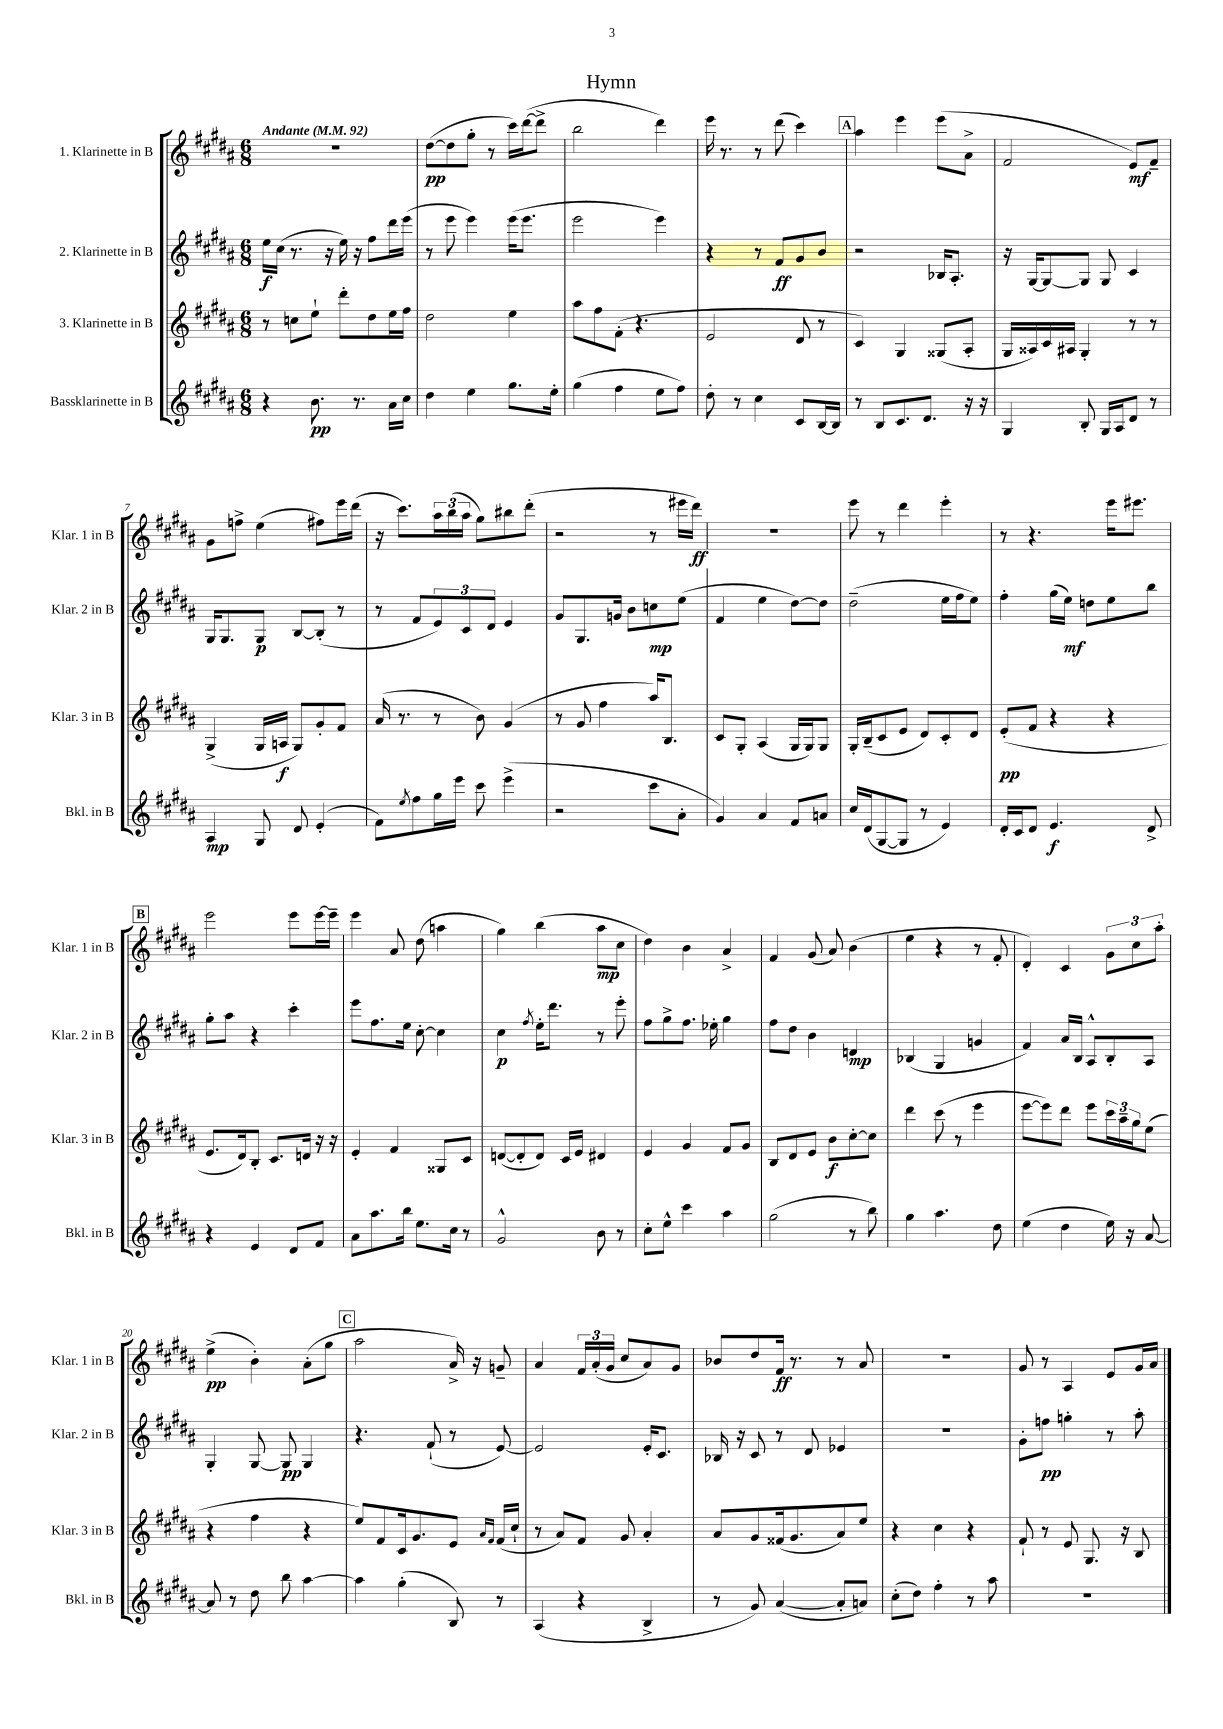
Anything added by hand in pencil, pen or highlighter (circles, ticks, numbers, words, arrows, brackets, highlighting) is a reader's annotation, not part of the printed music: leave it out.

**kern	**kern	**kern	**kern
*staff4	*staff3	*staff2	*staff1
*clefG2	*clefG2	*clefG2	*clefG2
*k[f#c#g#d#a#]	*k[f#c#g#d#a#]	*k[f#c#g#d#a#]	*k[f#c#g#d#a#]
*M6/8	*M6/8	*M6/8	*M6/8
*MM92	*MM92	*MM92	*MM92
4r	8r	16ee\LL	2.r
.	.	(16cc#\JJ	.
.	8cc\L	8.r	.
8.b\	8ee`\J	.	.
.	.	16r	.
.	8ddd#'\L	16ee\)	.
8.r	.	16r	.
.	8dd#\	8ff#\L	.
16a#\LL	16ee\L	16ddd#\L	.
16cc#\JJ	16ff#\JJ	(16eee\JJ	.
=	=	=	=
4dd#\	2dd#\	8r	([8dd#\L
.	.	8eee\	8dd#\]
4ee\	.	4eee\)	8gg#'\J
.	.	.	8r
8.gg#\L	4ee\	(16eee\LK	16ccc#\LL)
.	.	8.eee\J	([16ddd#\J
.	.	.	8ddd#^\]J
16ee'\Jk	.	.	.
=	=	=	=
(4gg#\	8aa#\L	2eee\	2bb\
.	8ff#\	.	.
4ff#\	(8f#'\J	.	.
.	4.r	.	.
8ee\L	.	4eee\)	4ddd#\)
8ff#\J)	.	.	.
=	=	=	=
8dd#'\	2e/	4r	16eee\
.	.	.	8.r
8r	.	.	.
4cc#\	.	8r	8r
.	.	8f#/L	(8ddd#\
8c#/L	8d#/	8g#/	4ccc#\)
[16B/L	8r	8b/J	.
16B/]JJ	.	.	.
=	=	=	=
8r	4c#/)	2r	4aa#\
8B/L	.	.	.
8.c#/	4G#/	.	4eee\
8.d#/J	.	.	.
.	(8G##/L	16B-/LK	(8eee\L
.	.	8.A#'/J	.
16r	8A#'/J	.	8a#^\J
16r	.	.	.
=	=	=	=
4G#/	16G#/LL	16r	2f#/
.	16A##/)	[16G#/LK	.
.	16c#/	8G#/_	.
.	16A#/JJ	.	.
8B'/	4G#'/	8G#/]J	.
16G#/LL	.	8G#/	.
16A#/J	.	.	.
8d#/J	8r	4c#/	8e/L)
8r	8r	.	8f#~/J
=	=	=	=
4A#/	(4G#^/	16G#/LK	8g#\L
.	.	8.G#/	.
.	.	.	8ff^\J
8G#/	16G#/LL	8G#/J	(4ee\
.	16A/JJ	.	.
8d#/	8G#/L)	[8B/L	.
(4e'/	8g#'/	(8B'/]J	8ff#\L)
.	8f#/J	8r	16eee\L
.	.	.	(16ddd#\JJ
=	=	=	=
8f#\L)	(16a#/	8r	16r
.	8.r	.	8.ccc#\L)
8qee/	.	.	.
8ff#\	.	8f#/L	.
16gg#\L	8r	12e/)	24aa#\L
.	.	.	(24bb\
16eee\JJ	.	.	.
.	.	12c#/	24aa#\JJ
8ccc#\	8b\)	.	8gg#\L)
.	.	12d#/J	.
(4eee^\	(4g#/	4e/	8bb#\
.	.	.	(8ddd#'\J
=	=	=	=
2r	8r	8g#/L	2r
.	8g#/	8.G#/	.
.	4ff#\	.	.
.	.	16g/Jk	.
.	.	8b\L	.
8ccc#\L	16aa#/LK)	8cc\	8r
.	8.B/J	.	.
8a#'\J	.	(8ee\J	16eee#\LL
.	.	.	16ddd#\JJ)
=	=	=	=
4g#/)	8c#/L	4f#/	2.r
.	8G#'/J	.	.
4a#/	(4A#/	4ee\	.
8f#/L	16G#/LL	[8dd#\L)	.
.	16G#/J)	.	.
8a/J	8G#/J	8dd#\]J	.
=	=	=	=
16cc#/LL	16G#'/LL	(2dd#~\	8eee\
(16d#/J	(16B~/J	.	.
[8G#/	8c#/	.	8r
8G#/]J	8e/J	.	4ddd#\
8r	8d#/L)	.	.
4e/)	8c#'/	16ee\LL	4eee'\
.	.	16ff#\J	.
.	8d#/J	8ee\J)	.
=	=	=	=
16d#'/LL	(8e'/L	4ff#'\	8r
16c#/J	.	.	.
8d#/J	8f#/J	.	4.r
4.e/	4r	(16gg#\LL	.
.	.	16ee\JJ)	.
.	.	8dd\L	.
.	4r	8ee\	16eee\LK
.	.	.	8.eee#\J
8d#^/	.	8bb\J	.
=	=	=	=
4r	8.e/L	8gg#'\L	2eee\
.	.	8aa#\J	.
.	16d#/k)	.	.
4e/	8B'/J	4r	.
.	8.c#/L	.	.
8d#/L	.	4ccc#'\	8eee\L
.	16d/Jk	.	.
8f#/J	16r	.	[16eee\L
.	16r	.	16eee~\]JJ
=	=	=	=
8a#\L	4e'/	8eee\L	4eee\
8.aa#\	.	8.ff#\	.
.	4f#/	.	8a#/
16bb\Jk	.	16ee\Jk	.
8.ee\L	.	[8cc#'\	(8dd#\
.	8G##/L	4cc#\]	4aa\
16cc#\Jk	.	.	.
8r	8c#/J	.	.
=	=	=	=
2g#^^/	([8d/L	4cc#\	4gg#\)
.	8d'/]	.	.
.	.	8qff#/	.
.	8d/J)	16ee'\LK	(4bb\
.	.	8.ddd#\J	.
.	16c#/LL	.	.
.	16e/JJ	.	.
8b\	4d#/	8r	8aa#\L
8r	.	8eee'\	8cc#\J
=	=	=	=
8cc#'\L	4e/	8ff#\L	4dd#\)
8ee^^\J	.	8gg#^\	.
4ccc#\	4g#/	8.ff#\J	4b\
.	.	16ee-'\	.
4aa#\	8f#/L	4gg#\	4a#^/
.	8g#/J	.	.
=	=	=	=
(2gg#\	8B/L	8ff#\L	4f#/
.	8d#/	8dd#\J	.
.	8e/J	4b\	(8g#/
.	8b\L	.	8a#/)
8r	[8cc#'\	4d/	(4b\
8bb\)	8cc#\]J	.	.
=	=	=	=
4gg#\	4ddd#\	(4B-/	4ee\
4.aa#\	(8ccc#\	4G#/	4r
.	8r	.	.
.	4eee\	4g/	8r
8dd#\	.	.	8f#'/
=	=	=	=
(4ee\	[8eee\L	4f#/)	4d#'/)
.	8eee\])	.	.
4dd#\	8ddd#\J	16a#/LL	4c#/
.	.	16B/JJ	.
.	8eee\L	8A#^^/L	.
16ee\)	24ccc#\L	8B'/	12g#\L
.	24aa#~\	.	.
16r	.	.	.
.	24gg#\J	.	12cc#\
[8a#/	(8ee\J	8A#/J	.
.	.	.	12aa#'\J
=	=	=	=
8a#/]	4r	4G#'/	(4ee^\
8r	.	.	.
8dd#\	4ff#\	[8G#/	4b'\)
8bb\	.	8G#/]	.
[4aa#\	4r	4G#/	(8a#'\L
.	.	.	8gg#\J
=	=	=	=
4aa#\]	8ee/L)	4.r	2aa#\
.	8f#/	.	.
(4gg#'\	16c#/k	.	.
.	8.g#/	.	.
.	.	(8f#`/	.
8B/)	8e/J	8r	16a#^/)
.	.	.	16r
.	16qqa#/LL	.	.
.	16qqf#/JJ	.	.
8r	(16f#/LL	[8e/)	8g~/
.	16cc#`/JJ	.	.
=	=	=	=
(4A#/	8r	2e/]	4a#/
.	8a#/L)	.	.
4r	8f#/J	.	24f#/LL
.	.	.	(24a#'/
.	.	.	24g#/JJ
.	8g#/	.	8cc#/L
4B^/	4a#'/	16e'/LK	8a#/)
.	.	8.c#/J	.
.	.	.	8g#/J
=	=	=	=
8r	8a#/L	16B-/	8b-/L
.	.	16r	.
8g#/)	8g#/	8c#/	8dd#/
([4a#/	(16f##/k	8r	16f#/Jk
.	8.g#/	.	8.r
.	.	8d#/	.
8a#'/]L	8a#/)	4e-/	8r
8a/J)	8ee/J	.	8a#/
=	=	=	=
(8cc#'\L	4r	2.r	2.r
8dd#\J)	.	.	.
4ff#'\	4cc#\	.	.
8r	4r	.	.
8aa#\	.	.	.
=	=	=	=
2.r	8f#`/	8g#'\L	8g#/
.	8r	8ff\J	8r
.	8e/	4gg'\	4A#/
.	8.G#/	.	.
.	.	8r	8e/L
.	16r	.	.
.	8B/	8aa#'\	16g#/L
.	.	.	16a#/JJ
==	==	==	==
*-	*-	*-	*-
